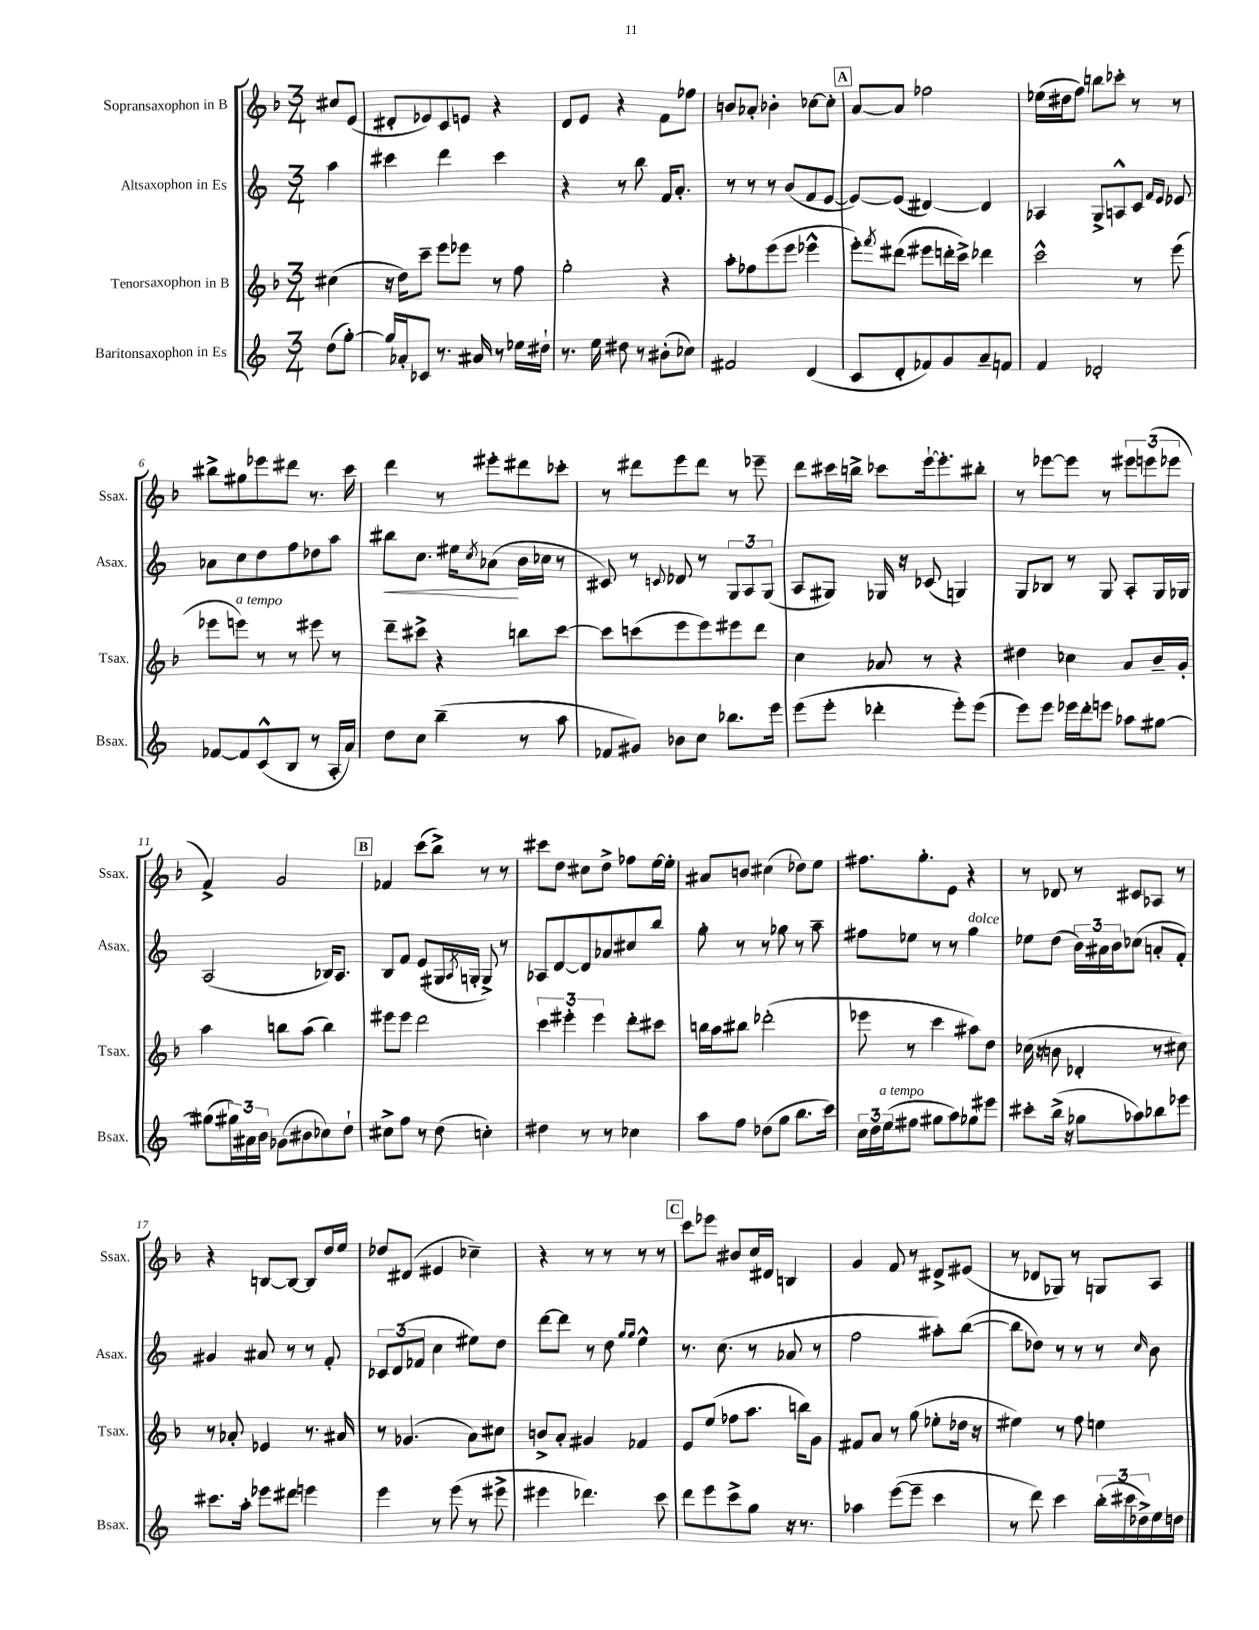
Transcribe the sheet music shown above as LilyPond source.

<<
\new StaffGroup <<
\new Staff = "s0" \with { instrumentName = "Sopransaxophon in B" shortInstrumentName = "Ssax." } {
    \clef treble \key f \major \numericTimeSignature \time 3/4 \partial 4
    cis''8 e'8( |
    dis'8-. ees'8) c'8 e'8 r4 |
    d'8 e'8 r4 f'8 fes''8 |
    b'8 aes'8-. bes'4-. ces''8~ ces''8-. |
    \mark \markup { \box "A" } a'8~ a'8 fes''2 |
    ees''16( dis''16 f''8) b''8 ces'''8-. r8 r8 |
    bis''8-> gis''8 ees'''8 dis'''8 r8. c'''16 |
    d'''4 r8 eis'''8-. dis'''8 ces'''8-. |
    r8 dis'''8 e'''8 dis'''8 r8 ees'''8-- |
    d'''8 cis'''16 b''16-> ces'''8 e'''16~-! e'''8.-. bis''8-. |
    r8 ees'''8~ ees'''8 r8 \tuplet 3/2 { eis'''8 e'''8( ees'''8 } |
    f'4->) g'2 |
    \mark \markup { \box "B" } fes'4 c'''8( bes''8->) r8 r8 |
    cis'''8 d''8 cis''8 d''8-> fes''8 e''16~ e''16-. |
    ais'8 b'8 cis''4( des''8) e''8 |
    fis''8. g''8.-. e'8 r4 |
    r8 des'8 r8 cis'8 aes8 r8 |
    r4 b8~ b8~ b8 d''16 e''16 |
    des''8 dis'8( eis'4 ces''4--) |
    r4 r8 r8 r8 r8 |
    \mark \markup { \box "C" } c'''8 ees'''8 bis'8 c''16 dis'16 b4 |
    g'4 f'8 r8 dis'8-> eis'8( |
    r8 des'8 ges8) r8 g8 a8 \bar "|." |
}
\new Staff = "s1" \with { instrumentName = "Altsaxophon in Es" shortInstrumentName = "Asax." } {
    \clef treble \key c \major \numericTimeSignature \time 3/4 \partial 4
    a''4 |
    cis'''4 d'''4 cis'''4 |
    r4 r8 b''8 f'16 a'8.-. |
    r8 r8 r8 b'8( f'8 e'8~ |
    \mark \markup { \box "A" } e'8~) e'8( dis'4~) dis'4 |
    aes4 g8-> a8-^ c'8 \grace { f'16 e'16 } ees'8 |
    aes'8 c''8 d''8 f''8 des''8 a''8 |
    bis''8\< c''8. eis''16 \acciaccatura { c''8 } aes'8\!( b'16 ces''16 r8 |
    cis'8) r8 \appoggiatura { c'8 } des'8 r8 \tuplet 3/2 { g8 a8 g8( } |
    a8 gis8) ges16 r16 ces'8( g4) |
    g8 bes8 r8 g8 a8-. g16 ges16 |
    a2( bes16) a8. |
    \mark \markup { \box "B" } b8 f'8 e'8( gis16 \acciaccatura { a8 } g16-. g8->) r8 |
    aes8 d'8~ d'8 aes'8 cis''8 b''8 |
    g''8-. r8 r8 ges''8 r8 a''8-- |
    fis''8 ees''8 r8 r8 g''4^\markup { \italic "dolce" } |
    ees''8 d''8( \tuplet 3/2 { b'16) ais'16 b'16 } ces''8( a'8-. f'8-.) |
    gis'4 ais'8 r8 r8 f'8-. |
    \tuplet 3/2 { ces'8 d'8( fes'8 } c''4 eis''8) d''8 |
    d'''8~ d'''8 r8 d''8 \grace { g''16 g''16 } e''4-^ |
    \mark \markup { \box "C" } r8. c''8.( r8 aes'8 r8 |
    f''2 ais''8-.) b''8~( |
    b''8 des''8) r8 r8 r8 \grace { c''16 } b'8 \bar "|." |
}
\new Staff = "s2" \with { instrumentName = "Tenorsaxophon in B" shortInstrumentName = "Tsax." } {
    \clef treble \key f \major \numericTimeSignature \time 3/4 \partial 4
    cis''4( |
    r16 d''16) c'''8-- e'''8 ees'''8 r8 f''8 |
    g''2-. r4 |
    a''8-. fes''8 e'''8( e'''8 ees'''4-^ |
    \mark \markup { \box "A" } e'''8-.) \acciaccatura { f'''8 } dis'''8( eis'''8 d'''16-. c'''16->) des'''4 |
    c'''2-^ r8 e'''8( |
    ees'''8 e'''8^\markup { \italic "a tempo" }) r8 r8 eis'''8 r8 |
    d'''8-- cis'''8-> r4 b''8 cis'''8~ |
    cis'''8 c'''8( e'''8 e'''8) eis'''8 d'''8 |
    c''4 aes'8 r8 r4 |
    dis''4 ces''4 a'8 bes'16-- g'16-. |
    a''4 b''8 a''8( b''4) |
    \mark \markup { \box "B" } eis'''8 eis'''8 d'''2 |
    \tuplet 3/2 { c'''4 eis'''4-. eis'''4 } d'''8-. cis'''8 |
    b''16 a''16 bis''8 des'''2-.( |
    ees'''8 r8 c'''4 ais''8) d''8 |
    ces''16( r16 b'8 des'4-. r8 cis''8) |
    r8 aes'8-. ees'4 r8. ais'16 |
    r8 ges'4.( a'8) cis''8 |
    b'8-> a'8-. gis'4 fes'4 |
    \mark \markup { \box "C" } e'8 e''8( fes''8 a''8. b''16) g'8 |
    fis'8 a'8 r8 g''8( ees''8-. des''16 r16 |
    eis''4) r8 f''8 e''4 \bar "|." |
}
\new Staff = "s3" \with { instrumentName = "Baritonsaxophon in Es" shortInstrumentName = "Bsax." } {
    \clef treble \key c \major \numericTimeSignature \time 3/4 \partial 4
    d''8( g''8~-.) |
    g''16 aes'16-. ces'8 r8. ais'16 r8 ees''16 dis''16-! |
    r8. e''16 dis''8 r8 bis'8-.( ces''8) |
    fis'2 d'4( |
    \mark \markup { \box "A" } c'8 d'8-. fes'8) g'8 a'8-- f'8 |
    f'4 des'2-. |
    fes'8~ fes'8 c'8-^( b8 r8 a16-. a'16) |
    d''8 c''8 b''4--( r8 a''8 |
    fes'8 gis'8) bes'8 c''8 bes''8. e'''16 |
    e'''8( e'''8-. des'''4-. e'''8-.) e'''8( |
    e'''8) e'''8 ees'''16 d'''16-. e'''8 aes''8 gis''8~ |
    gis''8( \tuplet 3/2 { gis''16) ais'16 b'16 } ges'8( bis'8 ces''8) d''8-! |
    \mark \markup { \box "B" } cis''8-> f''8 r8 d''8( c''4-.) |
    dis''4 r8 r8 ces''4 |
    a''8 f''8 des''8( g''8 b''8. c'''16) |
    \tuplet 3/2 { c''16 d''16 e''16^\markup { \italic "a tempo" }( } fis''8 gis''8 a''8) ges''8 eis'''8 |
    cis'''8-. b''16->( r16 ges''8 aes''8) bes''8 ees'''8 |
    cis'''8. a''16-. ees'''8 dis'''8 e'''4 |
    e'''4 r8 e'''8( r8 eis'''8-> |
    eis'''4 des'''4.) c'''8 |
    \mark \markup { \box "C" } d'''8 e'''8 c'''8-> g''8 r16 r8. |
    aes''4 e'''8~( e'''8-- c'''4 |
    r8 d'''8) c'''4 \tuplet 3/2 { b''16-.( cis'''16 des''16->) } e''16 d''16 \bar "|." |
}
>>
>>
